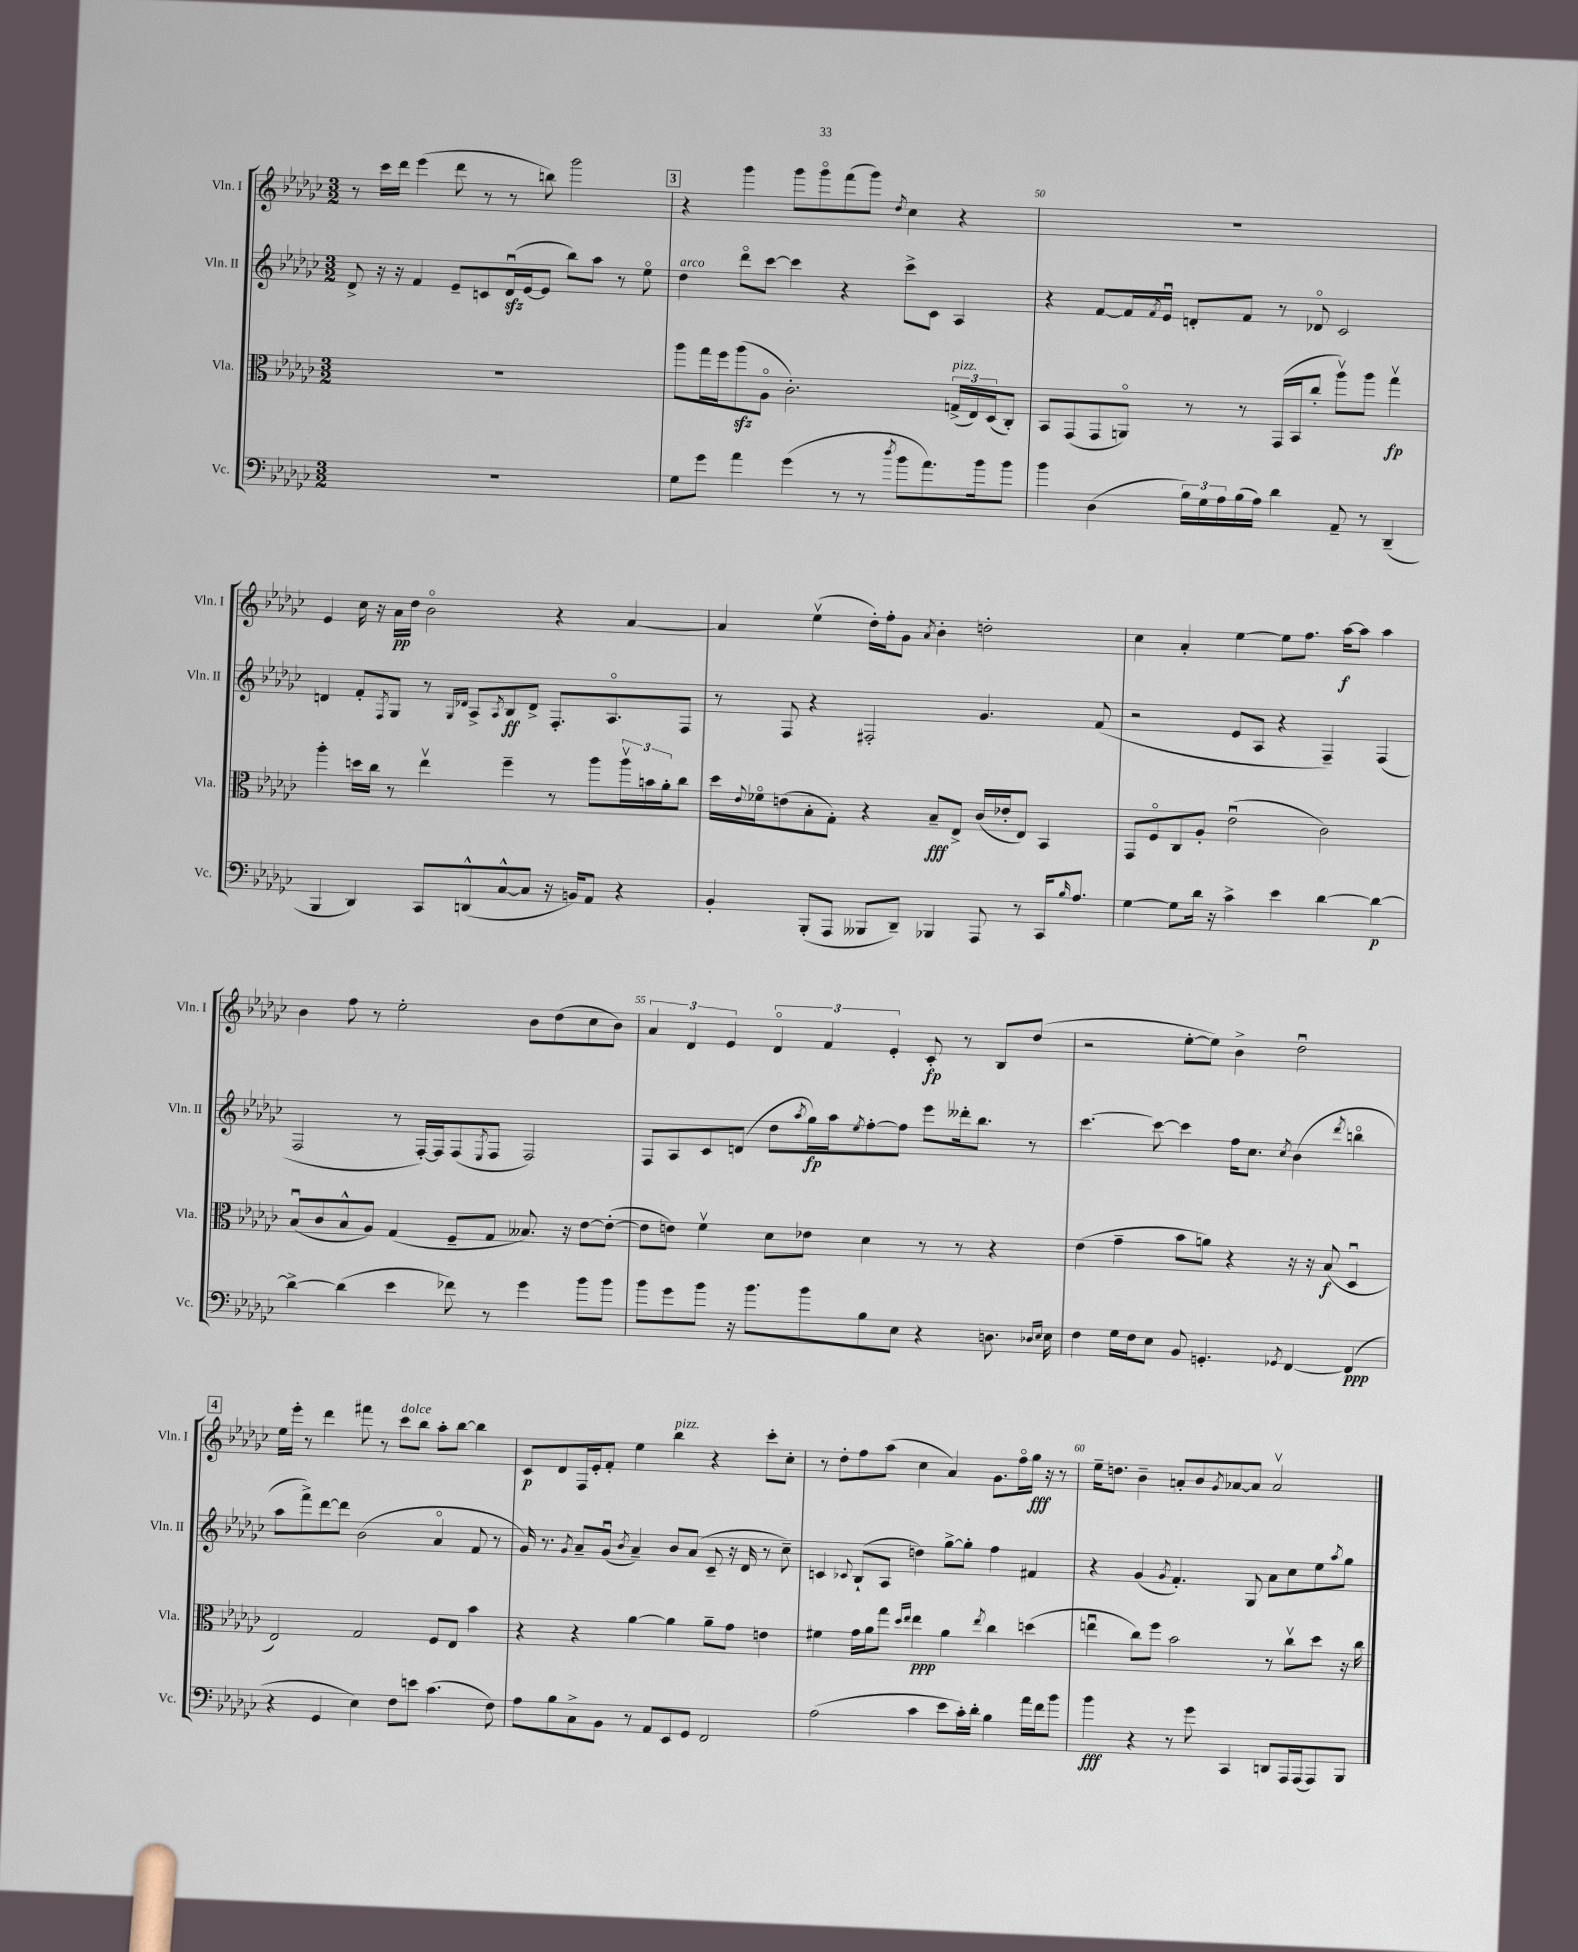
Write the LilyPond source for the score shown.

<<
\new StaffGroup <<
\new Staff = "s0" \with { instrumentName = "Vln. I" shortInstrumentName = "Vln. I" } {
    \clef treble \key ges \major \numericTimeSignature \time 3/2
    r8 ces'''16 des'''16 ees'''4( des'''8 r8 r8 b''8) ges'''2 |
    \mark \markup { \box "3" } r4 ges'''4 ges'''8 ges'''8\flageolet f'''8( ges'''8) \acciaccatura { des''8 } ces''4 r4 |
    R1. |
    ees'4 ces''16 r16 aes'16\pp des''16 bes'2\flageolet r4 aes'4~ |
    aes'4 ees''4\upbow( des''16-.) f''16-. ges'8 \acciaccatura { aes'8 } bes'4-. d''2-. |
    ces''4 aes'4-. ees''4~ ees''8 f''8. aes''16~\f aes''8 aes''4 |
    bes'4 f''8 r8 ees''2-. bes'8 des''8( ces''8 bes'8) |
    \tuplet 3/2 { aes'4 des'4 ees'4 } \tuplet 3/2 { des'4\flageolet f'4 ees'4-. } ces'8-.\fp r8 bes8 des''8( |
    r2 ees''8~-. ees''8) bes'4-> des''2\downbow |
    \mark \markup { \box "4" } ees''16 ees'''16-. r8 des'''4 fis'''8 r8 ces'''8^\markup { \italic "dolce" } bes''8 aes''8-. bes''8~ bes''4 |
    ces'8\p des'8 f16 ees'16-. f'8-. ees''4 bes''4^\markup { \italic "pizz." } r4 ces'''8-. ces''8-. |
    r8 des''8-. f''8 aes''8( ces''4 aes'4) ges'8. f''16\flageolet ges''16\fff r16 r8 |
    ees''16-- d''8. bes'4-- a'8-. bes'8 \acciaccatura { ges'8 } aes'8~ aes'8 aes'2\upbow \bar "|." |
}
\new Staff = "s1" \with { instrumentName = "Vln. II" shortInstrumentName = "Vln. II" } {
    \clef treble \key ges \major \numericTimeSignature \time 3/2
    des'8-> r16 r16 f'4 ees'8-- c'8 des'16\downbow\sfz( ees'16~ ees'8 bes''8) aes''8 r8 ees''8\flageolet |
    \mark \markup { \box "3" } des''4^\markup { \italic "arco" } des'''8\flageolet ces'''8~ ces'''4 r4 ces'''8-> ces'8 aes4 |
    r4 f'8~ f'16 \acciaccatura { f'8 } ees'16\downbow d'8-. f'8 r8 des'8\flageolet ces'2 |
    d'4 f'8-. \acciaccatura { f8 } ges8 r8 \grace { ges16 des'16 } aes8-> \acciaccatura { aes8 } bes8\ff des'8-> f8.-. aes8.\flageolet f8 |
    r8 f8 r4 fis2-. ges'4. f'8( |
    r2 ees'8 aes8 r4 f4--) f4( |
    f2 r8 f16~-.) f16 f8( \acciaccatura { ees8 } f8 f2) |
    f8 aes8 ces'8 d'8( des''8 \acciaccatura { aes''8 } ges''16\fp) aes''16 \acciaccatura { ees''8 } f''8~-. f''8 ees'''8 deses'''16-. bes''8. r8 |
    ces'''4.~ ces'''8~ ces'''4 f''16 ces''8. \acciaccatura { ces''8 } bes'4( \acciaccatura { des'''8 } b''4\flageolet |
    \mark \markup { \box "4" } aes''8 f'''8->) des'''8~ des'''8 bes'2( aes'4\flageolet f'8 r8 |
    ges'16) r8. \acciaccatura { ges'8 } aes'8-- ges'8\downbow( \acciaccatura { bes'8 } aes'4--) bes'8 aes'8( ces'8-- r16 des'16 r8 ces''8--) |
    c'4 \appoggiatura { ces'8 } bes8-!( aes8 d''4) ges''8~-> ges''8-. f''4 fis'4 |
    r4 ges'4( \acciaccatura { ges'8 } f'4.-.) ges8 aes'8 ces''8 ees''8 \acciaccatura { aes''8 } ges''8 \bar "|." |
}
\new Staff = "s2" \with { instrumentName = "Vla." shortInstrumentName = "Vla." } {
    \clef alto \key ges \major \numericTimeSignature \time 3/2
    R1. |
    \mark \markup { \box "3" } aes''8 ges''16 f''16 aes''8\sfz( aes8\flageolet ces'2.-.) \tuplet 3/2 { g16->^\markup { \italic "pizz." }( ees16) des16( } ces8-.) |
    bes,8 ges,8( ges,8 a,8\flageolet) r8 r8 ges,16( bes,16 ces''8-. aes''8\upbow) aes''8 ges''4\upbow\fp |
    aes''4-. d''16 ces''16 r8 ees''4\upbow f''4-- r8 aes''8 \tuplet 3/2 { aes''16\upbow b'16 aes'16-. } ces''8 |
    des''16 \appoggiatura { ees'8 } fes'16\flageolet e'8( bes8-. ges8-.) r4 bes8--\fff ees8-> ces'16( ees'16-. ees8) bes,4 |
    ges,8 f8\flageolet ces8 aes8-. ees'2\downbow( ces'2) |
    bes8\downbow( ces'8 bes8-^ aes8) ges4( f8-- ges8 beses8.) r16 ees'8~ ees'8~-.( |
    ees'8 e'8) f'4\upbow des'8 ees'8 des'4 r8 r8 r4 |
    ees'4( ges'4-- bes'8 a'8) r4 r16 r16 bes8\f( des4\downbow |
    \mark \markup { \box "4" } ees2) ges2 f8 ees8 bes'4 |
    r4 r4 aes'4~ aes'4 aes'8-- ges'8 e'4 |
    fis'4 ges'16 aes'16 ges''8 \grace { des''16 ees''16 } ees''4\ppp aes'4 \acciaccatura { ees''8 } ces''4 d''4( |
    e''4\downbow ces''8) f''8 bes'2 r8 ces''8\upbow des''8 r16 ces''16 \bar "|." |
}
\new Staff = "s3" \with { instrumentName = "Vc." shortInstrumentName = "Vc." } {
    \clef bass \key ges \major \numericTimeSignature \time 3/2
    R1. |
    \mark \markup { \box "3" } ges8 ges'8 aes'4 ges'4( r8 r8 \acciaccatura { des''8 } bes'8 aes'8.) bes'16 bes'8 |
    bes'4 des4( \tuplet 3/2 { bes16) ges16 aes16 } bes16( aes16) des'4 aes,8-- r8 des,4--( |
    bes,,4 des,4) ces,8 d,8-^( ces8~-^ ces8 r16 b,16) aes,8 r4 |
    bes,4-. bes,,8-.( aes,,8 beses,,8 des,8--) bes,,4 aes,,8 r8 ces,16 \grace { bes16 } aes8. |
    ges4~ ges8 des'16 r16 ces'4-> ees'4 des'4~ des'4~\p |
    des'4~-> des'4( ees'4 fes'8) r8 ges'4 bes'8 bes'8 |
    bes'8 ges'8 bes'8 r16 bes'8. bes'8 bes8 ees8 r4 d8. \grace { des16 ees16 } ees16 |
    f4 ges16 f16 ees8 bes,8 g,4.-. \acciaccatura { ges,8 } f,4~ f,4\ppp( |
    \mark \markup { \box "4" } r4 ges,4 ees4) f8 e'8 ces'4.( f8) |
    aes8 bes8 ces8-> bes,8 r8 aes,8 ees,8 ges,8 f,2 |
    aes2( ces'4 ees'8 ces'16-.) des'16-. bes4 aes'16 f'16 bes'8 |
    bes'4\fff r4 r8 ges'8 ces,4 d,8 aes,,16 aes,,16( aes,,8) bes,,8 \bar "|." |
}
>>
>>
\layout { \context { \Score currentBarNumber = #48 \override BarNumber.break-visibility = ##(#f #t #t) barNumberVisibility = #(every-nth-bar-number-visible 5) } }
